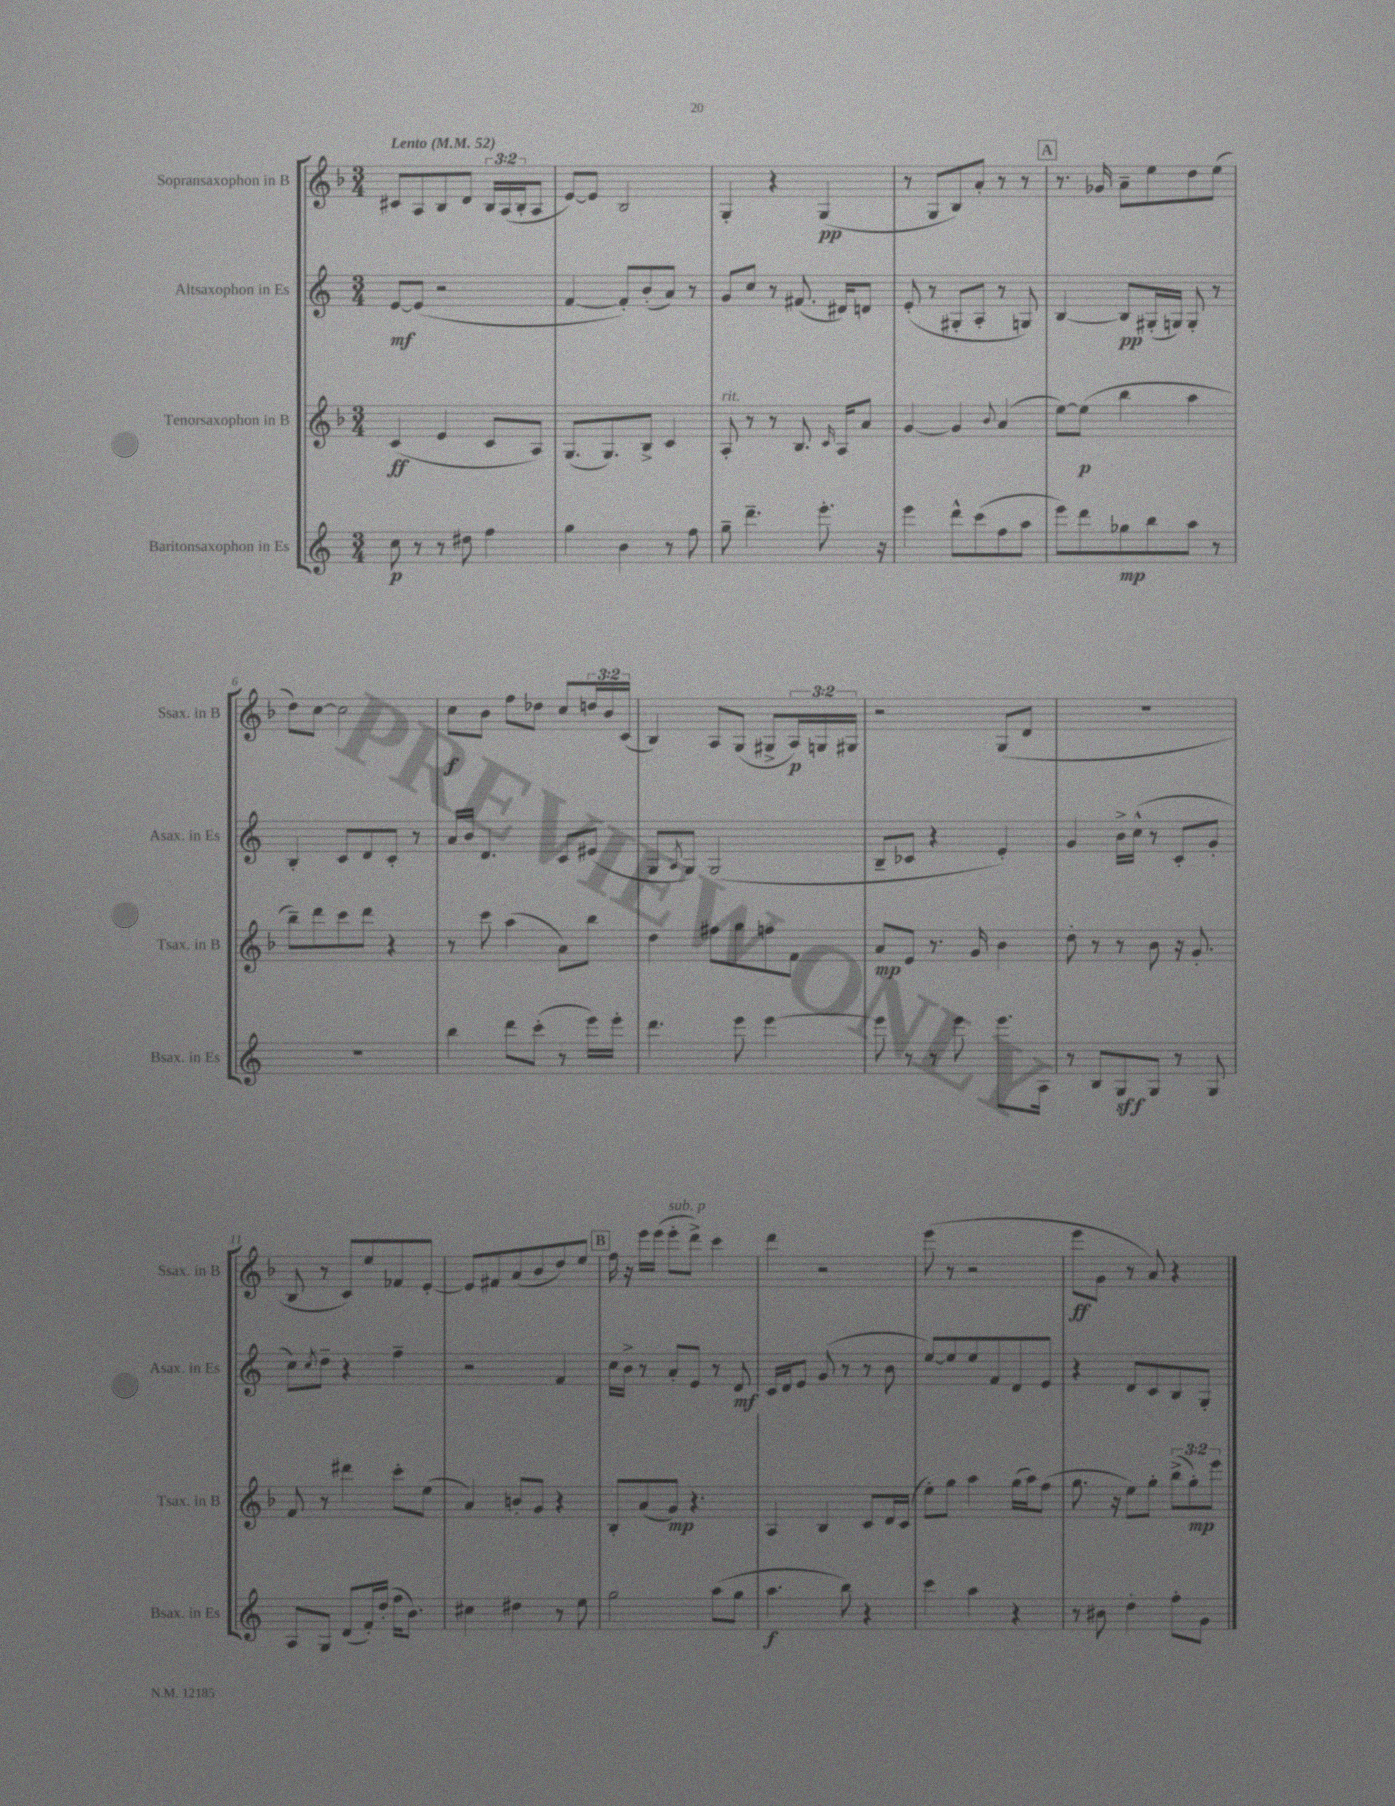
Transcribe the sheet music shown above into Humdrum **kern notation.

**kern	**dynam	**kern	**dynam	**kern	**dynam	**kern	**dynam
*part4	*part4	*part3	*part3	*part2	*part2	*part1	*part1
*staff4	*staff4	*staff3	*staff3	*staff2	*staff2	*staff1	*staff1
*I"Baritonsaxophon in Es	*	*I"Tenorsaxophon in B	*	*I"Altsaxophon in Es	*	*I"Sopransaxophon in B	*
*I'Bsax. in Es	*	*I'Tsax. in B	*	*I'Asax. in Es	*	*I'Ssax. in B	*
*clefG2	*	*clefG2	*	*clefG2	*	*clefG2	*
*k[]	*	*k[b-]	*	*k[]	*	*k[b-]	*
*M3/4	*	*M3/4	*	*M3/4	*	*M3/4	*
*MM52	*	*MM52	*	*MM52	*	*MM52	*
=1	=1	=1	=1	=1	=1	=1	=1
!	!	!	!	!	!	!LO:TX:a:B:t=Lento	!
8cc\	p	(4c/	ff	[8e/L	mf	8c#X/L	.
8r	.	.	.	(8e/J]	.	8A/	.
8r	.	4e/	.	2r	.	8B-/	.
8dd#X\	.	.	.	.	.	8d/J	.
4ff\	.	8c/L	.	.	.	24B-/LL	.
.	.	.	.	.	.	(24A/	.
.	.	.	.	.	.	24B-'/J	.
.	.	8A/J)	.	.	.	8A/J	.
=2	=2	=2	=2	=2	=2	=2	=2
4gg\	.	(8.G/L	.	[4f/	.	[8e/L)	.
.	.	.	.	.	.	8e/J]	.
.	.	8.G/)	.	.	.	.	.
4b\	.	.	.	8f'/L])	.	2B-/	.
.	.	8B-^/J	.	(8b'/	.	.	.
8r	.	4c/	.	8a/J)	.	.	.
8ff\	.	.	.	8r	.	.	.
=3	=3	=3	=3	=3	=3	=3	=3
!	!	!LO:TX:a:i:t=rit.	!	!	!	!	!
8gg~\	.	8A'/	.	8g/L	.	4G'/	.
4.ddd~\	.	8r	.	8cc/J	.	.	.
.	.	8r	.	8r	.	4r	.
.	.	8.B-/	.	(8.f#X/	.	.	.
8.eee'\	.	.	.	.	.	(4G/	pp
.	.	16qqc/	.	.	.	.	.
.	.	16A/KL	.	16d#X/KL)	.	.	.
.	.	8a/J	.	8dn/J	.	.	.
16r	.	.	.	.	.	.	.
=4	=4	=4	=4	=4	=4	=4	=4
4eee\	.	[4g/	.	(8e'/	.	8r	.
.	.	.	.	8r	.	8G/L	.
8ddd^^\L	.	4g/]	.	8G#X'/L	.	8B-/)	.
(8ccc\	.	.	.	8A'/J	.	8a'/J	.
.	.	8qqb-/	.	.	.	.	.
8ff\	.	(4a/	.	8r	.	8r	.
8aa\J	.	.	.	8Gn/)	.	8r	.
!!LO:REH:place=s1:t=A
=5	=5	=5	=5	=5	=5	=5	=5
8eee\L)	.	[8ee\L)	.	[4B/	.	8.r	.
8ddd\	.	(8ee\J]	p	.	.	.	.
.	.	.	.	.	.	16g-X/	.
8gg-X\	mp	4bb-\	.	8B/L]	pp	8a~\L	.
8bb\	.	.	.	(16G#X'/L	.	8ee\	.
.	.	.	.	16Gn/JJ)	.	.	.
8aa\J	.	4aa\	.	8G'/	.	8dd\	.
8r	.	.	.	8r	.	(8ee\J	.
!!LO:LB:g=z
=6	=6	=6	=6	=6	=6	=6	=6
2.r	.	8bb-~\L)	.	4B'/	.	8dd\L)	.
.	.	8ddd\	.	.	.	[8cc\J	.
.	.	8ccc\	.	8c/L	.	2cc\]	.
.	.	8ddd\J	.	8d/	.	.	.
.	.	4r	.	8c'/J	.	.	.
.	.	.	.	8r	.	.	.
=7	=7	=7	=7	=7	=7	=7	=7
4bb\	.	8r	.	16a/LL	.	8cc\L	f
.	.	.	.	16b/JJ	.	.	.
.	.	8ccc\	.	4.d/	.	8b-\J	.
8ddd\L	.	(4aa\	.	.	.	8ff\L	.
(8ccc'\J	.	.	.	.	.	8dd-X\J	.
8r	.	8a\L)	.	8c/L	.	8cc/L	.
16eee\LL)	.	8bb-\J	.	(8e#X/J	.	24ddn/L	.
.	.	.	.	.	.	24b-/	.
16eee'\JJ	.	.	.	.	.	.	.
.	.	.	.	.	.	(24c/JJ	.
=8	=8	=8	=8	=8	=8	=8	=8
4.ddd\	.	4dd\	.	8G/L	.	4B-/)	.
.	.	.	.	8qA/	.	.	.
.	.	.	.	8G/J)	.	.	.
.	.	8ff#X\L	.	(2G/	.	8A/L	.
8eee\	.	8gg\	.	.	.	(8G/J	.
[4eee\	.	8ffn\	.	.	.	8G#X^/L	.
.	.	8f\J	.	.	.	24A/L)	p
.	.	.	.	.	.	24Gn/	.
.	.	.	.	.	.	24G#X/JJ	.
=9	=9	=9	=9	=9	=9	=9	=9
8eee\]	.	8a/L	mp	8B~/L	.	2r	.
8r	.	8e/J	.	8c-X/J	.	.	.
8r	.	8.r	.	4r	.	.	.
8eee\	.	.	.	.	.	.	.
.	.	16g/	.	.	.	.	.
8.eee\L	.	4b-\	.	4e'/)	.	(8G/L	.
.	.	.	.	.	.	8d/J	.
16A\Jk	.	.	.	.	.	.	.
=10	=10	=10	=10	=10	=10	=10	=10
8r	.	8dd'\	.	4g/	.	2.r	.
8B/L	.	8r	.	.	.	.	.
8G/	sff	8r	.	16b^\LL	.	.	.
.	.	.	.	(16cc^^\JJ	.	.	.
8G/J	.	8b-\	.	8r	.	.	.
8r	.	16r	.	8c'/L	.	.	.
.	.	8.g'/	.	.	.	.	.
8G/	.	.	.	8g'/J	.	.	.
!!LO:LB:g=z
=11	=11	=11	=11	=11	=11	=11	=11
8A/L	.	8f/	.	8cc\L)	.	8B-/	.
.	.	.	.	8qcc/	.	.	.
8G/J	.	8r	.	8dd~\J	.	8r	.
(8d/L	.	4ddd#X\	.	4r	.	8c/L)	.
16f'/L)	.	.	.	.	.	8ee/	.
(16dd'/JJ	.	.	.	.	.	.	.
16ff\KL	.	8ccc'\L	.	4ff~\	.	8f-X/	.
8.b\J)	.	.	.	.	.	.	.
.	.	(8ee\J	.	.	.	[8e'/J	.
=12	=12	=12	=12	=12	=12	=12	=12
4cc#X\	.	4a/)	.	2r	.	8e/L]	.
.	.	.	.	.	.	8f#X/	.
4dd#X\	.	8bn'/L	.	.	.	(8a/	.
.	.	8g/J	.	.	.	8b-/	.
8r	.	4r	.	4f/	.	8dd/)	.
8ee\	.	.	.	.	.	8ee/J	.
!!LO:REH:place=s1:t=B
=13	=13	=13	=13	=13	=13	=13	=13
2gg\	.	8B-'/L	.	16cc\LL	.	16ff\	.
.	.	.	.	16b^\JJ	.	16r	.
.	.	(8a/	.	8r	.	16eee\LL	.
.	.	.	.	.	.	(16eee\JJ	.
!	!	!	!	!	!	!LO:TX:a:i:t=sub. p	!
.	.	8g/J)	mp	8a'/L	.	8eee'\L	.
.	.	4.r	.	8e/J	.	8ddd^\J)	.
(8aa\L	.	.	.	8r	.	4ccc\	.
8gg\J	.	.	.	8d/	mf	.	.
=14	=14	=14	=14	=14	=14	=14	=14
4.aa\	f	4A/	.	16c/LL	.	4ddd\	.
.	.	.	.	16d/J	.	.	.
.	.	.	.	8e/J	.	.	.
.	.	4B-/	.	(8g/	.	2r	.
8bb\)	.	.	.	8r	.	.	.
4r	.	8c/L	.	8r	.	.	.
.	.	16d/L	.	8b\	.	.	.
.	.	(16c/JJ	.	.	.	.	.
=15	=15	=15	=15	=15	=15	=15	=15
4ccc\	.	8ee'\L)	.	[8ee/L)	.	(8eee\	.
.	.	8gg\J	.	8ee/]	.	8r	.
4aa\	.	4aa\	.	8ee/	.	2r	.
.	.	.	.	8f/	.	.	.
4r	.	(16gg\LL	.	8d/	.	.	.
.	.	16aa\J)	.	.	.	.	.
.	.	(8ff\J	.	8e/J	.	.	.
=16	=16	=16	=16	=16	=16	=16	=16
8r	.	8.gg\	.	4r	.	8eee\L	ff
8b#X\	.	.	.	.	.	8g\J	.
.	.	16r	.	.	.	.	.
4dd'\	.	8ee\L)	.	8d/L	.	8r	.
.	.	8gg'\J	.	8c/	.	8a/)	.
8ff'\L	.	(12bb-^\L	.	8B/	.	4r	.
.	.	12gg'\)	mp	.	.	.	.
8g\J	.	.	.	8G'/J	.	.	.
.	.	12eee\J	.	.	.	.	.
==	==	==	==	==	==	==	==
*-	*-	*-	*-	*-	*-	*-	*-
